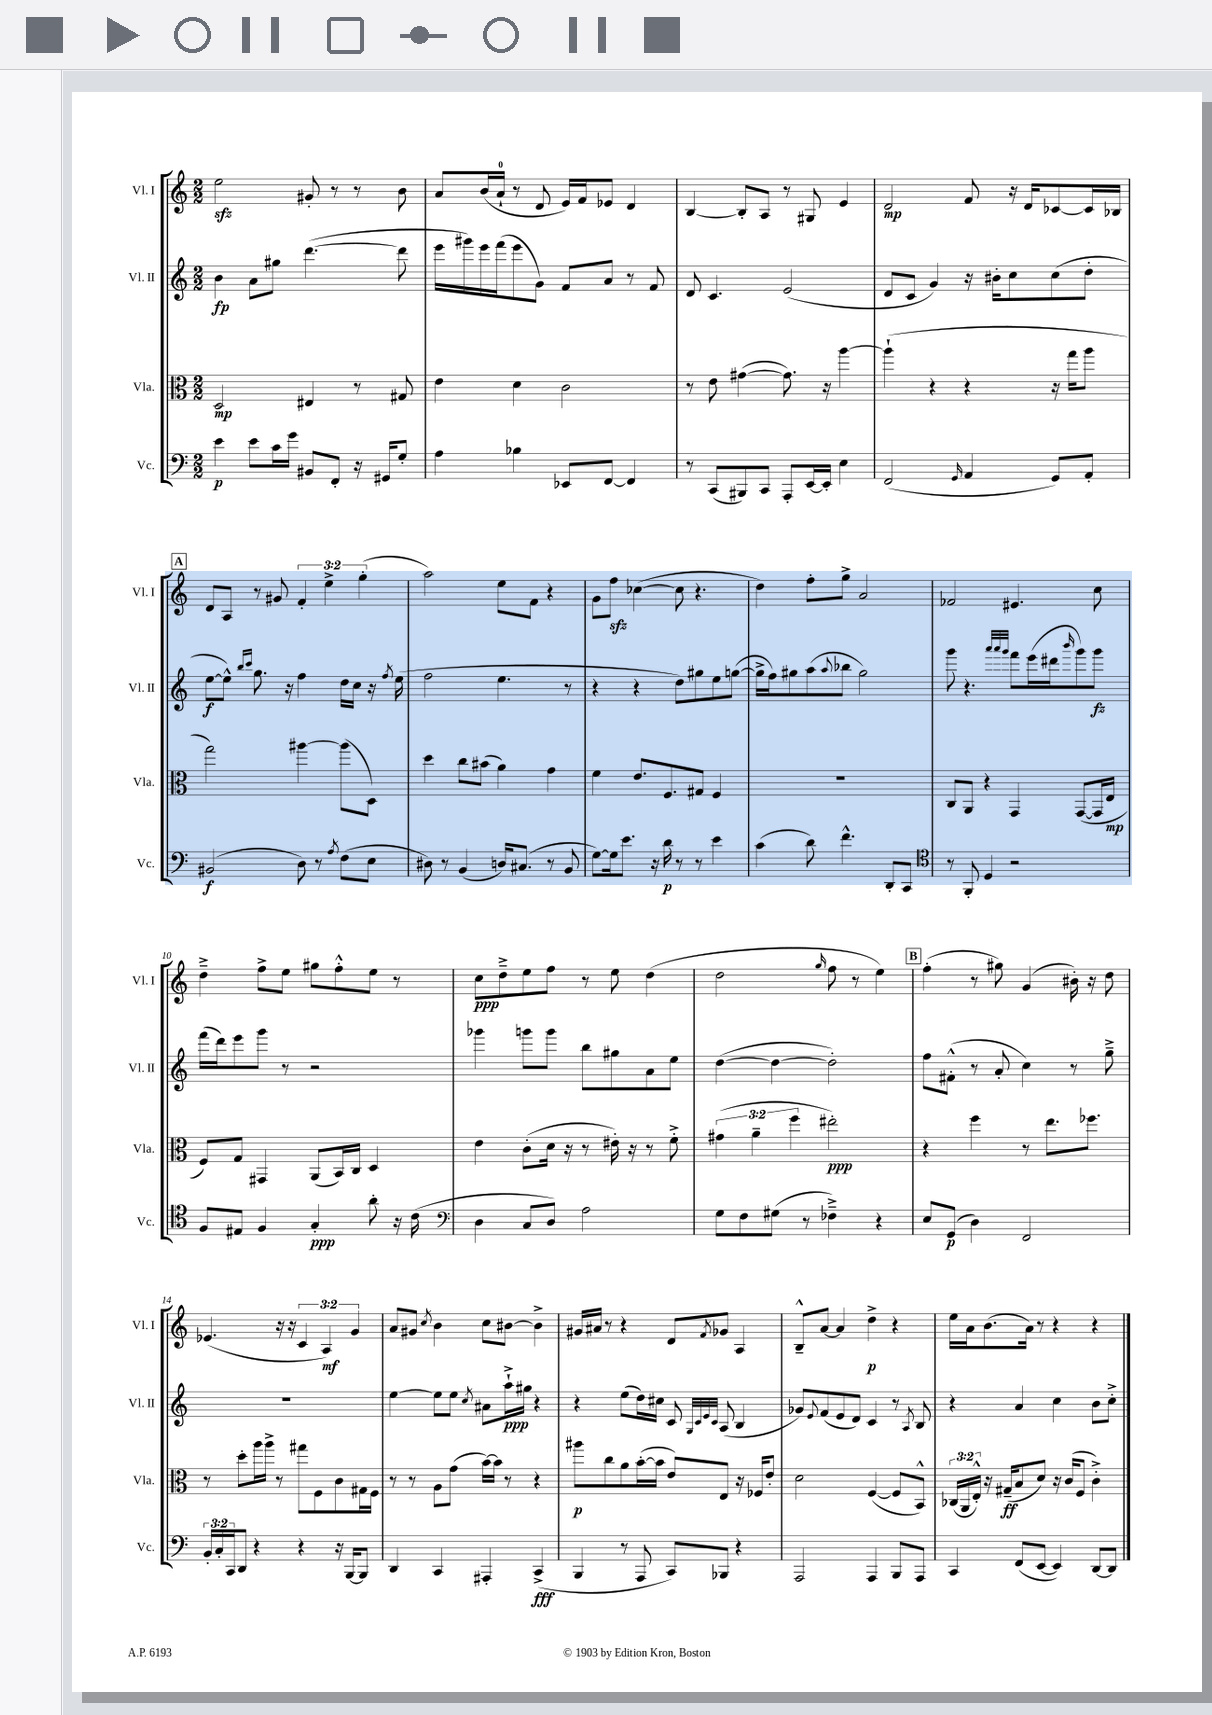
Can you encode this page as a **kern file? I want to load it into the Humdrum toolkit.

**kern	**kern	**kern	**kern
*staff4	*staff3	*staff2	*staff1
*clefF4	*clefC3	*clefG2	*clefG2
*k[]	*k[]	*k[]	*k[]
*M2/2	*M2/2	*M2/2	*M2/2
4e	2D	4b	2ee
8e	.	8a	.
16c	.	8gg#	.
16g	.	.	.
8BB#	4E#	([4.ddd	8g#'
8FF'	.	.	8r
16r	8r	.	8r
16GG#	.	.	.
8G'	8G#	8ddd]	8b
=	=	=	=
4A	4e	16eee	8a
.	.	16ggg#)	.
.	.	16eee	(16b
.	.	(16fff	16a`
4B-	4d	8eee	8r
.	.	8g)	8d
8EE-	2c	8f	16e)
.	.	.	16f
[8FF	.	8a	8e-
4FF]	.	8r	4d
.	.	8f	.
=	=	=	=
8r	8r	8d	[4B
(8CC	8e	4.c	.
8BBB#)	([4g#	.	8B']
8CC	.	.	8A
8AAA'	8.g#])	(2e	8r
[16EE	.	.	8G#
16EE']	16r	.	.
4E	[4aa	.	4e
=	=	=	=
(2FF	(4aa`]	8d	2d
.	.	8c	.
.	4r	4g)	.
16qqGG	.	.	.
4AA	4r	16r	8f
.	.	16b#'	.
.	.	8cc	16r
.	.	.	16d
8GG)	16r	(8cc	[8c-
.	16gg	.	.
8AA'	8aa	8dd'	16c-]
.	.	.	16B-
=	=	=	=
(2BB#	2gg)	[8ee	8d
.	.	8ee^^])	8A
.	.	16qqbb	.
.	.	16qqccc	.
.	.	8.gg	8r
.	.	.	8g#
.	.	16r	.
8D)	[4aa#	4ff	6f'
8r	.	.	.
.	.	.	6ee^
8qA	.	.	.
(8F	(8aa#]	16dd	.
.	.	16cc	.
.	.	.	(6gg'
8E	8D)	16r	.
.	.	8qff	.
.	.	(16ee	.
=	=	=	=
8D#)	4dd	2ff	2aa)
8r	.	.	.
(4BB	8cc	.	.
.	(8b#	.	.
16D)	4a)	4.ee	8ee
(8.C#	.	.	.
.	.	.	8f
8r	4g	.	4r
8BB	.	8r	.
=	=	=	=
[8G)	4f	4r	8g
16G]	.	.	8ff
8.e	.	.	.
.	8.e	4r	([4cc-
16r	.	.	.
16d	8.F	.	.
8r	.	8dd)	8cc-]
8r	8G#	8gg#	4.r
4e	4F	8ee	.
.	.	([8gg	.
=	=	=	=
(4c	1r	16gg^]	4dd)
.	.	16ff)	.
.	.	8gg#	.
8d)	.	(8aa	8ff'
.	.	8qqaa	.
4.f^^	.	8bb-	8gg^
.	.	2gg#)	2a
8DD'	.	.	.
8CC	.	.	.
=	=	=	=
*clefC4	*	*	*
8r	8C	8ggg	2f-
8FF'	8AA	4.r	.
4D	4r	.	.
.	.	32qqaaa	.
.	.	32qqaaa	.
.	.	32qqggg	.
2r	4GG	8fff	4.e#
.	.	(16eee	.
.	.	16ddd#	.
.	.	16qqbbb	.
.	([8GG	8ggg)	.
.	16GG]	8ggg	8cc
.	16E	.	.
=	=	=	=
8F	8F)	(16fff	4dd~^
.	.	16ddd)	.
8E#	8G	8eee	.
4F	4GG#	8ggg	8ff^
.	.	8r	8ee
4G'	(8AA	2r	8gg#
.	16BB)	.	8ff'^^
.	16C	.	.
8a'	4D	.	8ee
16r	.	.	8r
(16c	.	.	.
=	=	=	=
*clefF4	*	*	*
4D	4e	4ggg-	8cc
.	.	.	8dd~^
8C	(8c'	8ggg	8ee
8D)	16d	8ggg	8ff
.	16r	.	.
2A	8r	8bb	8r
.	16e#')	8gg#	8ee
.	16r	.	.
.	8r	8a	(4dd
.	8f'^	8ee	.
=	=	=	=
8G	(6g#	([4dd	2dd
8F	.	.	.
.	6a~	.	.
(8G#	.	4dd_	.
.	6ff	.	.
8r	.	.	.
.	.	.	16qqgg
4F-~^)	2ee#')	2dd'])	8ff
.	.	.	8r
4r	.	.	4ee)
=	=	=	=
8E	4r	8ff	(4ff'
(8GG	.	(8f#'^^	.
4D)	4ff	8r	8r
.	.	8a'	8gg#)
2FF	8r	4cc)	(4g
.	8.ee	.	.
.	.	8r	16b#')
.	8.ff-	.	16r
.	.	8gg~^	8dd
=	=	=	=
24BB'	8r	1r	(4.e-
24C'	.	.	.
24CC	.	.	.
8DD	8dd'	.	.
4r	16aa	.	.
.	16aa^	.	.
.	8r	.	16r
.	.	.	16r
4r	8gg#	.	6c
.	8F	.	.
.	.	.	6A)
16r	8c	.	.
[16BBB	.	.	.
.	.	.	6g
8BBB]	16G#	.	.
.	16F	.	.
=	=	=	=
4DD	8r	[4ee	8a
.	8r	.	8g#
.	.	.	8qcc
4CC	8A	8ee]	4b
.	(8g	8ee	.
.	.	8qcc	.
4AAA#'	[16b)	8a#	8cc
.	16b]	.	.
.	8r	16aa`^	[8b#
.	.	16gg#	.
(4CC^	4r	4r	4b#^]
=	=	=	=
4BBB	8aa#	4r	16g#
.	.	.	16a#
.	8cc	.	8r
8r	8a	(8ee	4r
8AAA	([16b'	16dd)	.
.	16b]	16cc#	.
8CC)	8e)	8c	8d
.	.	32qqG	.
.	.	32qqc	.
.	.	32qqe	.
.	.	32qqc	8qf
8BBB-	8E	(8A	8g-
4r	16r	4B	4A
.	16F-	.	.
.	8e'	.	.
=	=	=	=
2AAA	2d	8g-)	8B~^^
.	.	8qqe	.
.	.	(8f	[8a
.	.	8e	4a]
.	.	8d)	.
4AAA	([4F	4c	4dd^
8BBB	8F]	8r	4r
.	.	8qA	.
8AAA	8BB^^)	8B	.
=	=	=	=
4CC	(24C-	4r	16ee
.	24AA	.	.
.	.	.	16a
.	24E'^^)	.	.
.	16r	.	(8.b
.	(16G#~	.	.
(8FF	8B	4a	.
.	.	.	16a)
[8EE	8d)	.	8r
4EE])	16r	4cc	4r
.	(16c	.	.
.	8F	.	.
[8DD	4c'^)	8b	4r
8DD]	.	8cc'^	.
==	==	==	==
*-	*-	*-	*-
